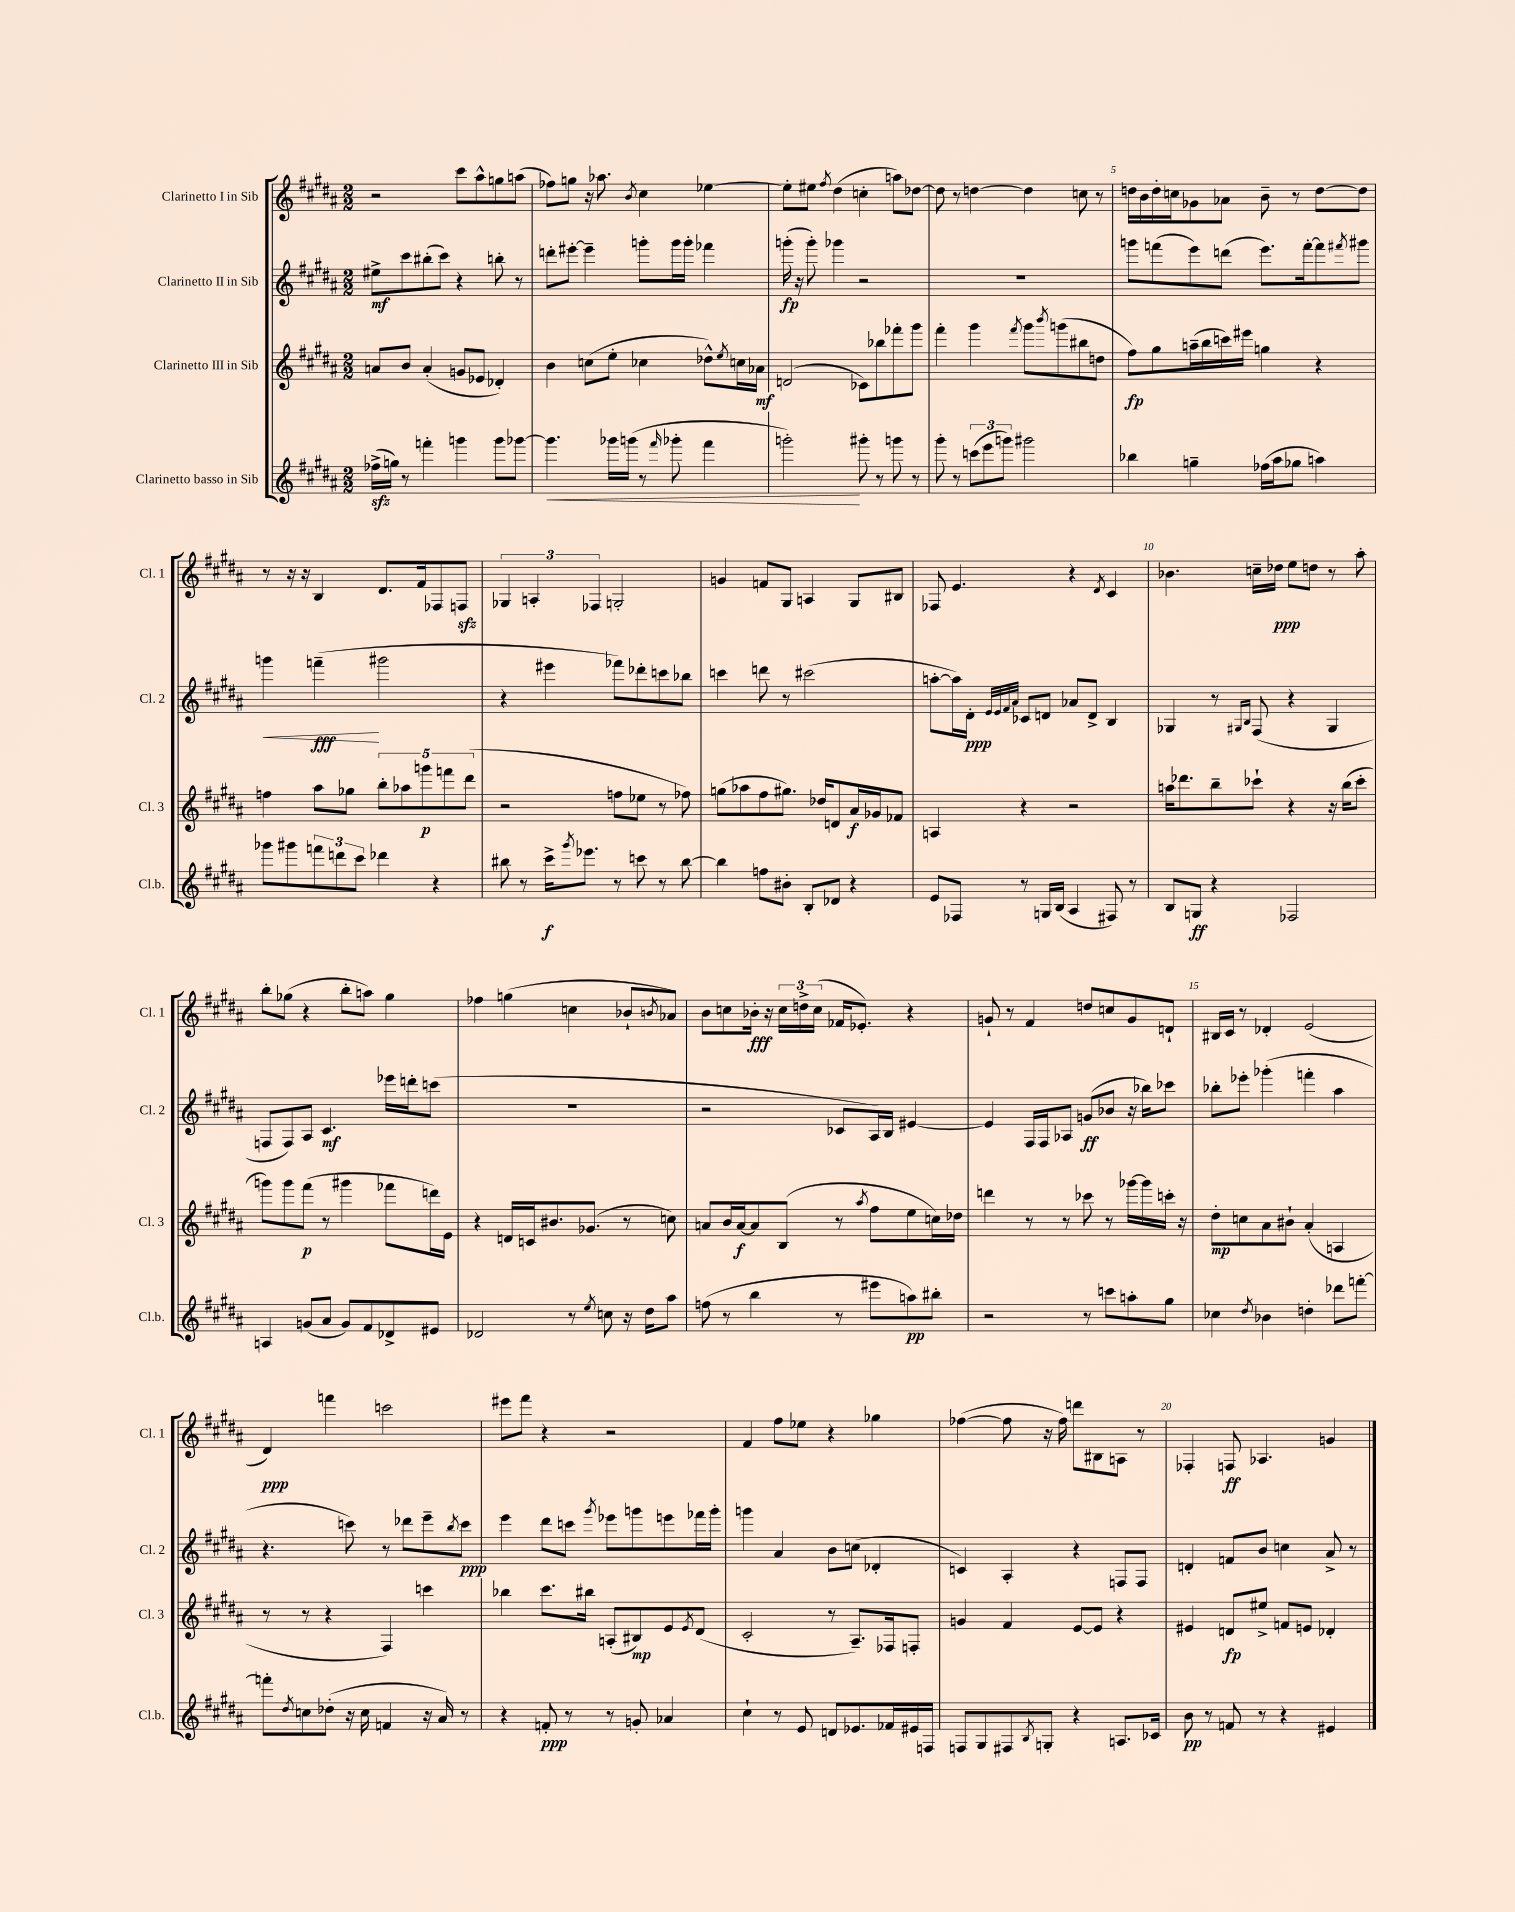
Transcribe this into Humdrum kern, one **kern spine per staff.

**kern	**dynam	**kern	**dynam	**kern	**dynam	**kern	**dynam
*part4	*part4	*part3	*part3	*part2	*part2	*part1	*part1
*staff4	*staff4	*staff3	*staff3	*staff2	*staff2	*staff1	*staff1
*I"Clarinetto basso in Sib	*	*I"Clarinetto III in Sib	*	*I"Clarinetto II in Sib	*	*I"Clarinetto I in Sib	*
*I'Cl.b.	*	*I'Cl. 3	*	*I'Cl. 2	*	*I'Cl. 1	*
*clefG2	*	*clefG2	*	*clefG2	*	*clefG2	*
*k[f#c#g#d#a#]	*	*k[f#c#g#d#a#]	*	*k[f#c#g#d#a#]	*	*k[f#c#g#d#a#]	*
*M2/2	*	*M2/2	*	*M2/2	*	*M2/2	*
=1	=1	=1	=1	=1	=1	=1	=1
(16ff-Xzz^\LL	.	8an/L	.	8ee#X^\L	mf	2r	.
16ggn\JJ)	.	.	.	.	.	.	.
8r	.	8b/J	.	8ccc#\	.	.	.
4fffn'\	.	(4a'/	.	(8bb#X'\	.	.	.
.	.	.	.	8ccc#\J)	.	.	.
4gggn\	.	8gn/L	.	4r	.	8ccc#\L	.
.	.	8e-X/J	.	.	.	8aa#^^\	.
8ggg\L	.	4d-X'/)	.	8bbn'\	.	8ggn\	.
[8ggg-X\J	.	.	.	8r	.	(8aan\J	.
=2	=2	=2	=2	=2	=2	=2	=2
!	!LO:HP:b	!	!	!	!	!	!
4.ggg-\]	<	4b\	.	8dddn'\L	.	8ff-X\L)	.
.	.	.	.	[8eee#X'\J	.	8ggn\J	.
.	.	(8ccn\L	.	4eee#~\]	.	16r	.
.	.	.	.	.	.	8.aa-X\	.
16ggg-X\LL	.	8ee'\J	.	.	.	.	.
(16gggn\JJ	.	.	.	.	.	.	.
.	.	.	.	.	.	8qb/	.
8r	.	4cc-X\	.	8gggn'\L	.	4cc#\	.
16qqfff#/	.	.	.	.	.	.	.
8ggg-X'\	.	.	.	16ggg\L	.	.	.
.	.	.	.	16ggg'\JJ	.	.	.
4fff#\	.	8dd-X^^\L)	.	4fff-X\	.	[4ee-X\	.
.	.	8qee/	.	.	.	.	.
.	.	16ccn\L	.	.	.	.	.
.	.	16a-X\JJ	mf	.	.	.	.
=3	=3	=3	=3	=3	=3	=3	=3
2gggn'\)	.	(2dn/	.	(16gggn'\	fp	8ee-'\L]	.
.	.	.	.	16r	.	.	.
.	.	.	.	8ggg'\)	.	8ee#X\J	.
.	.	.	.	.	.	8qff#/	.
.	.	.	.	4ggg-X\	.	(4dd#\	.
8ggg#X'\	[	8c-X\L)	.	2r	.	4ccn'\	.
8r	.	8bb-X\	.	.	.	.	.
8gggn\	.	8fff-X'\	.	.	.	8aan\L)	.
8r	.	8ggg#\J	.	.	.	[8dd-X\J	.
=4	=4	=4	=4	=4	=4	=4	=4
8ggg#'\	.	4fff#'\	.	1r	.	8dd-\]	.
8r	.	.	.	.	.	8r	.
(12cccn\L	.	4ggg#\	.	.	.	[4ddn\	.
12eee\	.	.	.	.	.	.	.
12gggn\J)	.	.	.	.	.	.	.
.	.	8qfff#/	.	.	.	.	.
2ggg#X\	.	8ggg#\L	.	.	.	4dd\]	.
.	.	8qbbb/	.	.	.	.	.
.	.	(8gggn\	.	.	.	.	.
.	.	8bb#X\	.	.	.	8ccn\	.
.	.	8ddn\J	.	.	.	8r	.
=5	=5	=5	=5	=5	=5	=5	=5
4bb-X\	.	8ff#\L)	fp	8gggn\L	.	16ddn\LL	.
.	.	.	.	.	.	16b\	.
.	.	8gg#\	.	(8fffn\	.	16dd'\	.
.	.	.	.	.	.	16ccn\J	.
4ggn~\	.	(16aan~\L	.	8eee\)	.	8g-X\	.
.	.	16bb\	.	.	.	.	.
.	.	16cccn\)	.	(8dddn\J	.	8a-X\J	.
.	.	16eee#X\JJ	.	.	.	.	.
(16ff-X\LL	.	4ggn\	.	8.eee\L)	.	8b~\	.
16aa#\J	.	.	.	.	.	.	.
8gg-X\J	.	.	.	.	.	8r	.
.	.	.	.	[16fff'\k	.	.	.
4aan\)	.	4r	.	8fff\]	.	[8dd\L	.
.	.	.	.	8qfff#X/	.	.	.
.	.	.	.	8ggg#X\J	.	8dd\J]	.
!!LO:LB:g=z
=6	=6	=6	=6	=6	=6	=6	=6
!	!	!	!	!	!LO:HP:b	!	!
8ggg-X\L	.	4ffn\	.	4gggn\	<	8r	.
8ggg#X\	.	.	.	.	.	16r	.
.	.	.	.	.	.	16r	.
12fffn\	.	8aa#\L	.	(4fffn~\	fff	4B/	.
12dddn\	.	.	.	.	.	.	.
.	.	8gg-X\J	.	.	.	.	.
12ccc#\J	.	.	.	.	.	.	.
4ddd-X\	.	10bb'\L	.	2ggg#X\	[	8.d#/L	.
.	.	10aa-X\	.	.	.	.	.
.	.	.	.	.	.	16f#/k	.
.	.	10gggn\	p	.	.	.	.
4r	.	.	.	.	.	8F-X/	.
.	.	10fffn\	.	.	.	.	.
.	.	.	.	.	.	8Fnzz/J	.
.	.	(10ddd#\J	.	.	.	.	.
=7	=7	=7	=7	=7	=7	=7	=7
8bb#X\	.	2r	.	4r	.	6G-X/	.
8r	.	.	.	.	.	.	.
.	.	.	.	.	.	6An'/	.
16ccc#^\KL	f	.	.	4eee#X\	.	.	.
8qggg#/	.	.	.	.	.	.	.
8.eee-X\J	.	.	.	.	.	.	.
.	.	.	.	.	.	6F-X/	.
8r	.	8ffn\L	.	8fff-X\L)	.	2Gn'/	.
8cccn\	.	8ee-X\J	.	8ddd-X'\	.	.	.
8r	.	8r	.	8cccn\	.	.	.
[8bb#\	.	8ff-X\)	.	8bb-X\J	.	.	.
=8	=8	=8	=8	=8	=8	=8	=8
4bb#\]	.	(8ggn\L	.	4cccn\	.	4gn/	.
.	.	8aa-X\	.	.	.	.	.
8ffn\L	.	8ff#\	.	8dddn\	.	8fn/L	.
8b#X'\J	.	8.gg#X\J)	.	8r	.	8G#/J	.
8B'/L	.	.	.	(2ccc#X\	.	4An/	.
.	.	16dd-X/KL	.	.	.	.	.
8d-X/J	.	8dn/	.	.	.	.	.
4r	.	16a#/L	f	.	.	8G#/L	.
.	.	16g-X/J	.	.	.	.	.
.	.	8f-X/J	.	.	.	8B#X/J	.
=9	=9	=9	=9	=9	=9	=9	=9
8e/L	.	4An/	.	[8aan'\L	.	8F-X/	.
8F-X/J	.	.	.	16aa\L])	.	4.e/	.
.	.	.	.	16d#'\JJ	ppp	.	.
.	.	.	.	32qqe/LLL	.	.	.
.	.	.	.	32qqe/	.	.	.
.	.	.	.	32qqf#/	.	.	.
.	.	.	.	32qqa#/JJJ	.	.	.
8r	.	4r	.	8c-X/L	.	.	.
16Gn/LL	.	.	.	8dn/J	.	.	.
(16B/JJ	.	.	.	.	.	.	.
4A#/	.	2r	.	8a-X/L	.	4r	.
.	.	.	.	8d^/J	.	.	.
.	.	.	.	.	.	8qd#/	.
8F#X/)	.	.	.	4B/	.	4c#/	.
8r	.	.	.	.	.	.	.
=10	=10	=10	=10	=10	=10	=10	=10
8B/L	.	16aan\KL	.	4G-X/	.	4.b-X\	.
.	.	8.ddd-X\	.	.	.	.	.
8Gn/J	ff	.	.	.	.	.	.
4r	.	8bb~\	.	8r	.	.	.
.	.	.	.	16qqG#X/LL	.	.	.
.	.	.	.	16qqB/JJ	.	.	.
.	.	8ccc-X`\J	.	(8F#/	.	16ccn~\LL	.
.	.	.	.	.	.	16dd-X\JJ	ppp
2F-X/	.	4r	.	4r	.	8ee\L	.
.	.	.	.	.	.	8ddn\J	.
.	.	16r	.	4G#/	.	8r	.
.	.	(16bb\KL	.	.	.	.	.
.	.	8ccc-'\J	.	.	.	8aa#'\	.
!!LO:LB:g=z
=11	=11	=11	=11	=11	=11	=11	=11
4An/	.	8gggn\L)	.	8Fn/L	.	8bb'\L	.
.	.	8ggg\	.	8F/)	.	(8gg-X\J	.
(8gn/L	.	(8fff#\J	p	8A#/J	.	4r	.
8a#/J	.	8r	.	4.c#/	mf	.	.
8g/L)	.	4ggg#X\	.	.	.	8bb'\L	.
8f#/	.	.	.	.	.	8aan\J)	.
8d-X^/	.	8fff-X\L	.	16eee-X\LL	.	4gg-\	.
.	.	.	.	16dddn'\J	.	.	.
8e#X/J	.	16dddn\L)	.	(8cccn\J	.	.	.
.	.	16e\JJ	.	.	.	.	.
=12	=12	=12	=12	=12	=12	=12	=12
2d-X/	.	4r	.	1r	.	4ff-X\	.
.	.	16dn/LL	.	.	.	(4ggn\	.
.	.	16cn/J	.	.	.	.	.
.	.	8.b#X/	.	.	.	.	.
8r	.	.	.	.	.	4ccn\	.
.	.	(8.g-X/J	.	.	.	.	.
8qee/	.	.	.	.	.	.	.
8ccn\	.	.	.	.	.	.	.
16r	.	8r	.	.	.	8b-X`/L	.
16dd#\KL	.	.	.	.	.	.	.
.	.	.	.	.	.	8qbn/	.
8aa#\J	.	8ccn\)	.	.	.	8a-X/J)	.
=13	=13	=13	=13	=13	=13	=13	=13
(8ffn\	.	8an/L	.	2r	.	8b\L	.
8r	.	16b/L	.	.	.	8ccn\	.
.	.	[16a/J	f	.	.	.	.
4bb\	.	8a/]	.	.	.	16b-X'\Jk	fff
.	.	.	.	.	.	16r	.
.	.	(8B/J	.	.	.	24cc\LL	.
.	.	.	.	.	.	24ddn^\	.
.	.	.	.	.	.	(24cc\JJ	.
8r	.	8r	.	8c-X/L	.	16f-X/KL	.
.	.	.	.	.	.	8.e-X'/J)	.
.	.	8qaa#/	.	.	.	.	.
8eee#X\L	.	8ff#\L	.	16A#/L)	.	.	.
.	.	.	.	16B/JJ	.	.	.
8aan\)	pp	8ee\	.	[4e#X/	.	4r	.
8bb#X'\J	.	16ccn\L)	.	.	.	.	.
.	.	16dd-X\JJ	.	.	.	.	.
=14	=14	=14	=14	=14	=14	=14	=14
2r	.	4dddn\	.	4e#/]	.	8gn`/	.
.	.	.	.	.	.	8r	.
.	.	8r	.	16F#/LL	.	4f#/	.
.	.	.	.	16F#/J	.	.	.
.	.	8r	.	8A-X/J	.	.	.
8r	.	8ccc-X\	.	(8gn/L	ff	8ddn/L	.
8cccn\L	.	8r	.	8b-X/J	.	8ccn/	.
8aan'\	.	[16ggg-X\LL	.	16r	.	8g/	.
.	.	16ggg-\]	.	16bb-X\KL)	.	.	.
8gg#\J	.	16cccn'\JJ	.	8ccc-X\J	.	8dn`/J	.
.	.	16r	.	.	.	.	.
=15	=15	=15	=15	=15	=15	=15	=15
4cc-X\	.	8dd#'\L	mp	8bb-X'\L	.	16B#X/LL	.
.	.	.	.	.	.	16c#/JJ	.
.	.	8ccn\	.	8eee-X'\J	.	8r	.
8qdd#/	.	.	.	.	.	.	.
4b-X\	.	8a#\	.	(4ggg-X'\	.	4d-X'/	.
.	.	8b#X`\J	.	.	.	.	.
4ddn'\	.	(4a#'/	.	4fffn'\	.	(2e/	.
8ddd-X\L	.	4An/	.	4aa#\	.	.	.
[8fffn'\J	.	.	.	.	.	.	.
!!LO:LB:g=z
=16	=16	=16	=16	=16	=16	=16	=16
8fffn'\L]	.	8r	.	4.r	.	4d#/)	ppp
8qdd#/	.	.	.	.	.	.	.
8ccn\	.	8r	.	.	.	.	.
(8dd-X'\J	.	4r	.	.	.	4fffn\	.
16r	.	.	.	8cccn\)	.	.	.
16cc\	.	.	.	.	.	.	.
4fn/	.	4F#/)	.	8r	.	2cccn\	.
.	.	.	.	8ddd-X\L	.	.	.
16r	.	4cccn\	.	8eee~\	.	.	.
16a#/)	.	.	.	.	.	.	.
.	.	.	.	8qbb/	.	.	.
8r	.	.	.	8ccc\J	ppp	.	.
=17	=17	=17	=17	=17	=17	=17	=17
4r	.	4bb-X\	.	4eee\	.	8eee#X\L	.
.	.	.	.	.	.	8fff#\J	.
8fn'/	ppp	8.ccc#\L	.	8ddd#\L	.	4r	.
8r	.	.	.	8cccn\J	.	.	.
.	.	16bb#X\Jk	.	.	.	.	.
.	.	.	.	8qggg#/	.	.	.
8r	.	(8An'/L	.	8eee-X\L	.	2r	.
8gn'/	.	8B#X/)	mp	8gggn\	.	.	.
4a-X/	.	8e/	.	8eeen\	.	.	.
.	.	8qe/	.	.	.	.	.
.	.	(8d#/J	.	16fff-X\L	.	.	.
.	.	.	.	16ggg'\JJ	.	.	.
=18	=18	=18	=18	=18	=18	=18	=18
4cc#`\	.	2c#'/	.	4gggn\	.	4f#/	.
8r	.	.	.	4a#/	.	8ff#\L	.
8e/	.	.	.	.	.	8ee-X\J	.
8dn/L	.	8r	.	8b\L	.	4r	.
8.e-X/	.	8.A#~/L)	.	(8ccn\J	.	.	.
.	.	.	.	4d-X'/	.	4gg-X\	.
16f-X/L	.	16F-X/k	.	.	.	.	.
16e#X/	.	8Fn'/J	.	.	.	.	.
16Fn/JJ	.	.	.	.	.	.	.
=19	=19	=19	=19	=19	=19	=19	=19
8Fn/L	.	4gn/	.	4cn/)	.	([4ff-X\	.
8G#/	.	.	.	.	.	.	.
8F#X/	.	4f#/	.	4A#'/	.	8ff-\]	.
8qB/	.	.	.	.	.	.	.
8Gn'/J	.	.	.	.	.	16r	.
.	.	.	.	.	.	16ff-\)	.
4r	.	[8e/L	.	4r	.	8dddn\L	.
.	.	8e/J]	.	.	.	8B#X\	.
8.An/L	.	4r	.	8Fn/L	.	8An\J	.
.	.	.	.	8F/J	.	8r	.
16c-X/Jk	.	.	.	.	.	.	.
=20	=20	=20	=20	=20	=20	=20	=20
8b\	pp	4e#X/	.	4dn'/	.	4F-X'/	.
8r	.	.	.	.	.	.	.
8fn/	.	8dn/L	fp	8fn/L	.	8Fn/	ff
8r	.	8ee#X^/J	.	8b/J	.	4.A-X/	.
4r	.	8fn/L	.	4ccn\	.	.	.
.	.	8en/J	.	.	.	.	.
4e#X/	.	4d-X'/	.	8a#^/	.	4gn/	.
.	.	.	.	8r	.	.	.
==	==	==	==	==	==	==	==
*-	*-	*-	*-	*-	*-	*-	*-
